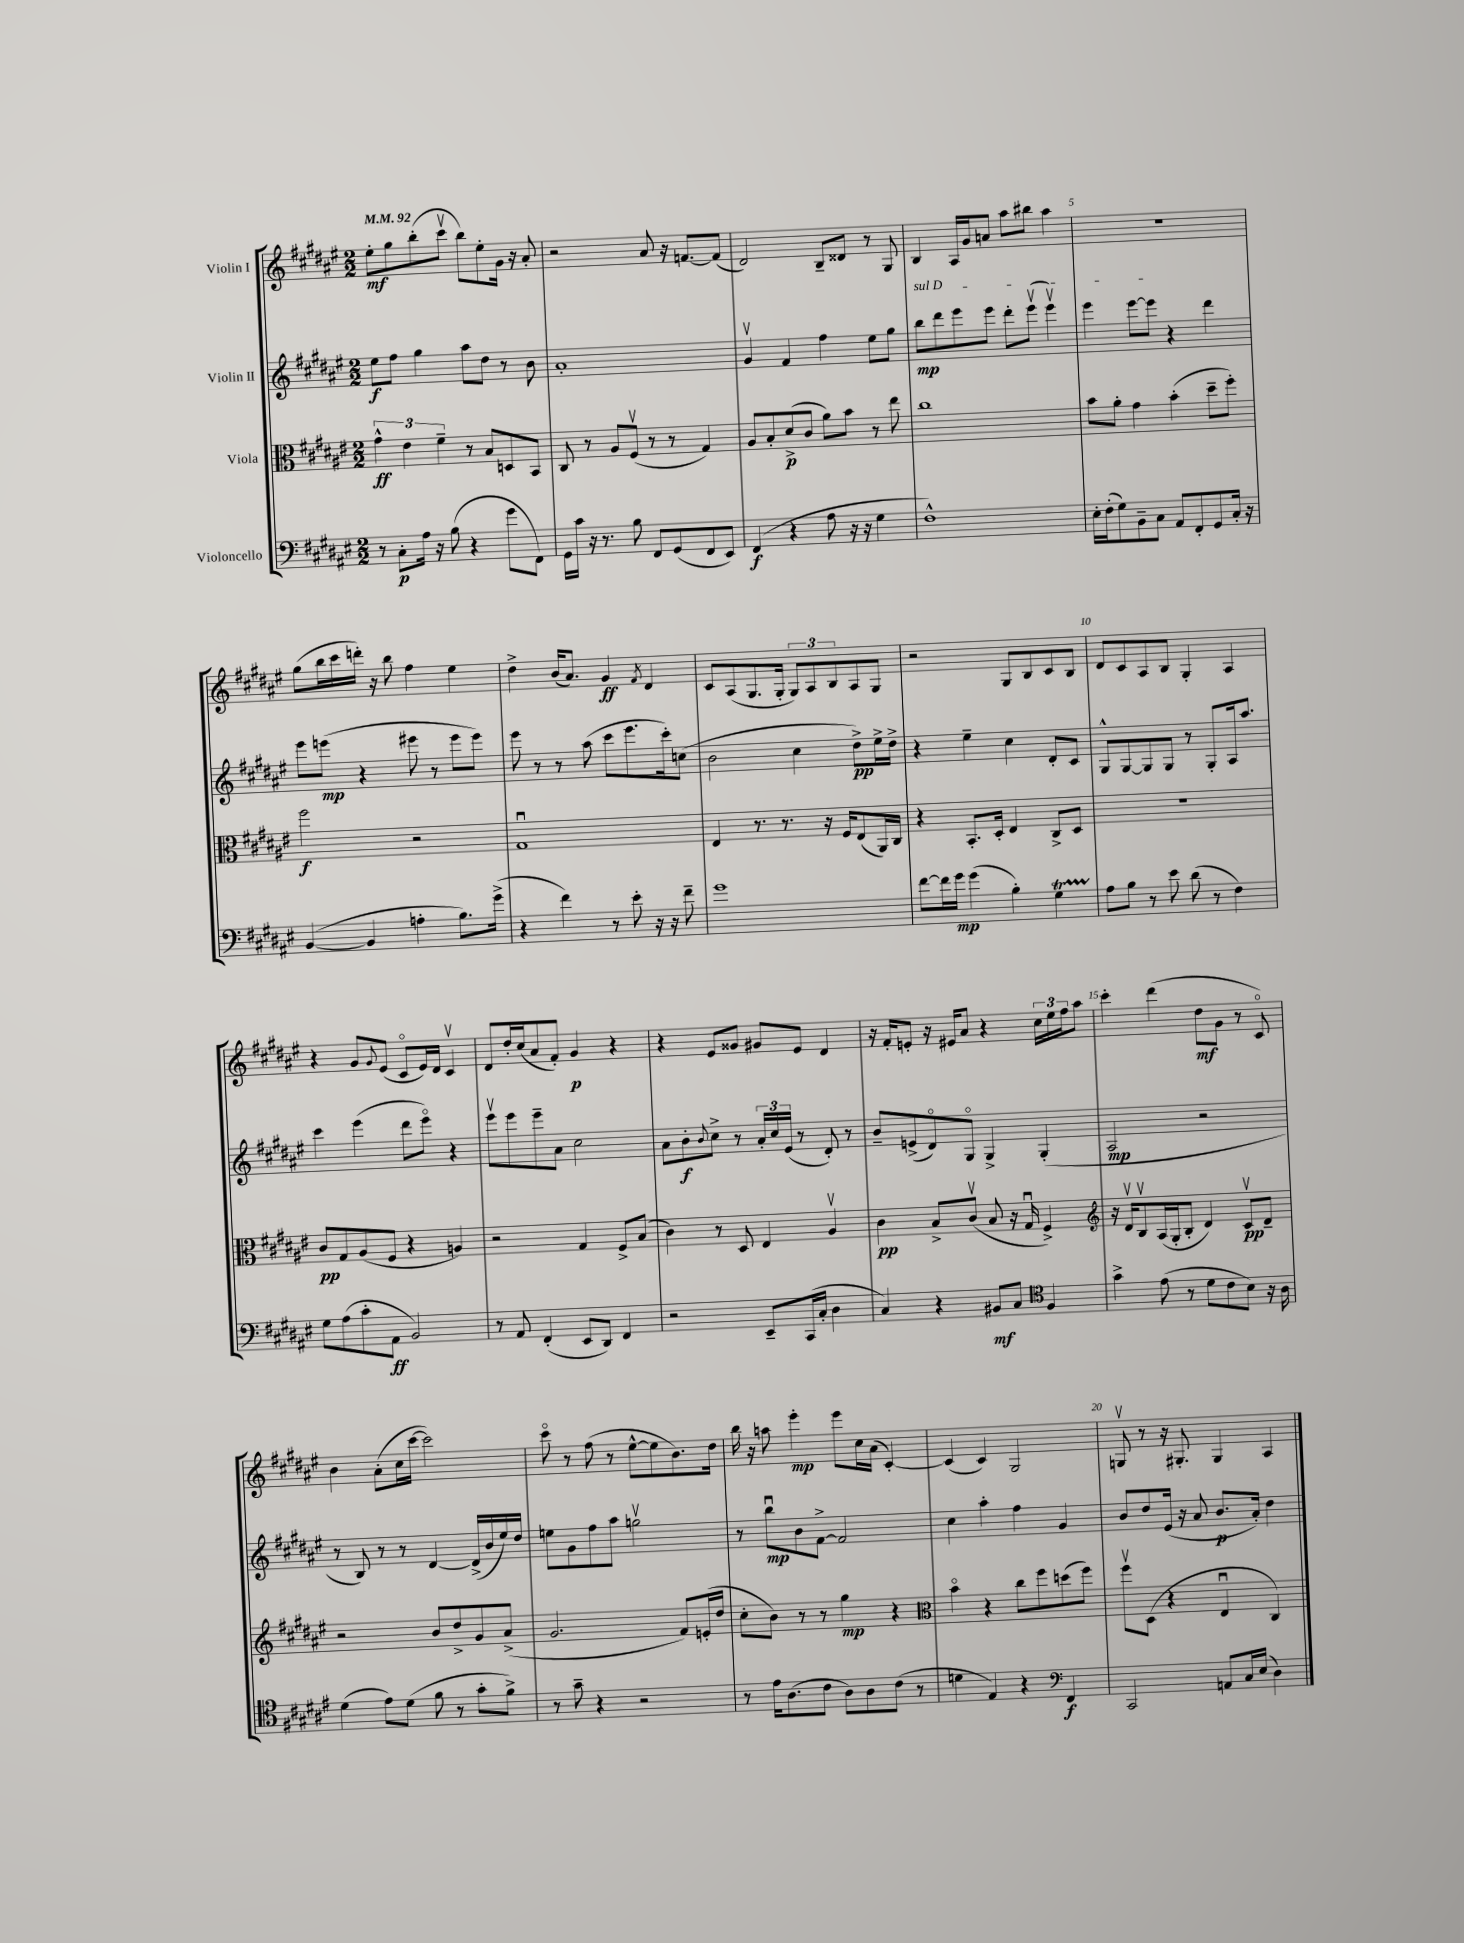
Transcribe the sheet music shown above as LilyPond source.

<<
\new StaffGroup <<
\new Staff = "s0" \with { instrumentName = "Violin I" } {
    \clef treble \key fis \major \numericTimeSignature \time 2/2 \tempo 4 = 92
    eis''8-.\mf gis''8 b''8-.( cis'''8\upbow b''8) eis''8-. gis'16 r16 ais'8-. |
    r2 ais'8 r16 f'8.~ f'8( |
    dis'2) b8-- disis'8 r8 gis8 |
    b4 ais16 gis'16 a'8 ais''8 bis''8 ais''4 |
    R1 |
    gis''8( b''16 cis'''16 d'''16-.) r16 b''8 fis''4 eis''4 |
    dis''4-> b'16( ais'8.) gis'4\ff \acciaccatura { fis'8 } dis'4 |
    cis'8 ais8( gis8. gis16-. \tuplet 3/2 { gis8) ais8 b8 } ais8 gis8 |
    r2 gis8 b8 cis'8 b8 |
    dis'8 cis'8 ais8 b8 gis4-. ais4 |
    r4 gis'8 \appoggiatura { gis'8 } eis'8( cis'8\flageolet eis'16) dis'16 cis'4\upbow |
    dis'8 dis''16-. cis''16( ais'8 fis'8-.) gis'4\p r4 |
    r4 eis'8 gisis'8 gis'8 eis'8 dis'4 |
    r16 fis'16-. e'8-. r16 eis'16 ais'8 r4 \tuplet 3/2 { cis''16 eis''16 fis''16 } ais''8 |
    cis'''4-. dis'''4( dis''8\mf gis'8 r8 cis'8\flageolet) |
    b'4 ais'8-.( cis''16 cis'''16~ cis'''2) |
    cis'''8\flageolet r8 fis''8( r8 eis''8~-^ eis''8 b'8.) dis''16 |
    b''16 r16 a''8 eis'''4-.\mp eis'''8 cis''16 ais'16( cis'4~-.) |
    cis'4( cis'4) gis2 |
    g8\upbow r8 r16 gis8.-. gis4 ais4 \bar "|." |
}
\new Staff = "s1" \with { instrumentName = "Violin II" } {
    \clef treble \key fis \major \numericTimeSignature \time 2/2
    eis''8\f fis''8 gis''4 ais''8 dis''8 r8 b'8 |
    ais'1-. |
    gis'4\upbow fis'4 fis''4 eis''8 gis''8 |
    \once \override TextSpanner.bound-details.left.text = \markup { \italic "sul D" } b''8\mp\startTextSpan dis'''8 eis'''8 eis'''8 dis'''8-. eis'''8\upbow( eis'''4\upbow) |
    eis'''4 eis'''8~ eis'''8\stopTextSpan r4 dis'''4 |
    eis'''8 e'''8\mp( r4 eis'''8 r8 eis'''8 eis'''8) |
    eis'''8 r8 r8 ais''8( cis'''8 eis'''8. cis'''16-.) c''8( |
    b'2 cis''4 dis''8->\pp) eis''16-> dis''16-> |
    r4 eis''4-- cis''4 dis'8-. cis'8 |
    gis8-^ gis8~ gis8 gis8 r8 gis8-. ais16 ais''8. |
    cis'''4 eis'''4( dis'''8 eis'''8\flageolet) r4 |
    eis'''8\upbow eis'''8 eis'''8-- ais'8 cis''2 |
    ais'8 b'8-.\f \appoggiatura { b'8 } cis''8-> r8 \tuplet 3/2 { ais'16-. cis''16 eis'16( } r8 dis'8-.) r8 |
    b'8-- e'8->( dis'8\flageolet) gis8\flageolet gis4-> gis4-.( |
    ais2\mp r2 |
    r8 b8) r8 r8 dis'4~ dis'16->( b'16 eis''16) dis''16 |
    e''8 gis'8 fis''8 ais''8 g''2\upbow |
    r8 b''8\downbow\mp b'8 fis'8~-> fis'2 |
    cis''4 ais''4-. fis''4 gis'4 |
    b'8 dis''8 eis'16( r16 ais'8 b'8.\p ais'16-.) dis''4 \bar "|." |
}
\new Staff = "s2" \with { instrumentName = "Viola" } {
    \clef alto \key fis \major \numericTimeSignature \time 2/2
    \tuplet 3/2 { gis'4-^\ff eis'4 fis'4-- } r8 b8 d8 b,8 |
    cis8 r8 ais8 fis8\upbow( r8 r8 gis4) |
    ais8 b8-. dis'8->\p( cis'8 ais'8) b'8 r8 eis''8 |
    cis''1 |
    b'8 ais'8-. gis'4 b'4-.( dis''8-- fis''8-.) |
    fis''2\f r2 |
    gis1\downbow |
    eis4 r8. r8. r16 fis16 eis8( ais,16) cis16 |
    r4 b,8.-. dis16-. eis4 cis8-> dis8 |
    R1 |
    cis'8\pp gis8 ais8( fis8 r4 a4) |
    r2 gis4 fis8-> b8( |
    cis'4) r8 dis8 eis4 ais4\upbow |
    cis'4\pp b8-> cis'8\upbow( b8 r16 gis16\downbow fis4->) |
    \clef treble r16 dis'16\upbow b8\upbow ais16( gis16-. b8-. dis'4) cis'8\upbow\pp dis'8-- |
    r2 b'8 dis''8-> gis'8 ais'8->( |
    gis'2. fis'8) e'16-.( dis''16 |
    cis''8-. b'8) r8 r8 gis''4\mp r4 |
    \clef alto b'4\flageolet r4 cis''8 fis''8 d''8( fis''8) |
    fis''8\upbow dis8( r4 eis4\downbow cis4) \bar "|." |
}
\new Staff = "s3" \with { instrumentName = "Violoncello" } {
    \clef bass \key fis \major \numericTimeSignature \time 2/2
    r8 cis8-.\p ais16 r16 b8( r4 gis'8 fis,8) |
    gis,16 cis'16 r16 r8. b8 fis,8 gis,8( fis,8 eis,8) |
    fis,4\f( r4 ais8 r16 r16 gis4 |
    fis1-^) |
    eis16-. fis16-.( gis8) b,8-- cis8 ais,8 fis,8-. gis,8 cis16-. r16 |
    b,4~( b,4 a4-. b8.) gis'16->( |
    r4 fis'4) r8 eis'8-. r16 r16 fis'8-- |
    gis'1 |
    fis'8~ fis'16 gis'16\mp gis'4( b4-.) gis4\startTrillSpan |
    ais8\stopTrillSpan b8 r8 eis'8 dis'8( r8 fis4) |
    gis8 ais8( cis'8-. ais,8\ff b,2) |
    r8 ais,8 fis,4-.( eis,8 dis,8) fis,4 |
    r2 eis,8-- cis,16( cis16-. dis4 |
    cis4) r4 bis,8\mf cis8 \clef tenor fis4 |
    gis'4-> eis'8( r8 dis'8 cis'8 b8) r16 ais16 |
    dis'4( eis'8) dis'8( fis'8 r8 gis'8-. fis'8->) |
    r8 gis'8-- r4 r2 |
    r8 eis'16 ais8.( cis'8 ais8) ais8 cis'8( r8 |
    d'4 eis4) r4 \clef bass fis,4\f |
    cis,2 a,8 cis16 eis16( dis4) \bar "|." |
}
>>
>>
\layout { \context { \Score \override BarNumber.break-visibility = ##(#f #t #t) barNumberVisibility = #(every-nth-bar-number-visible 5) } }
